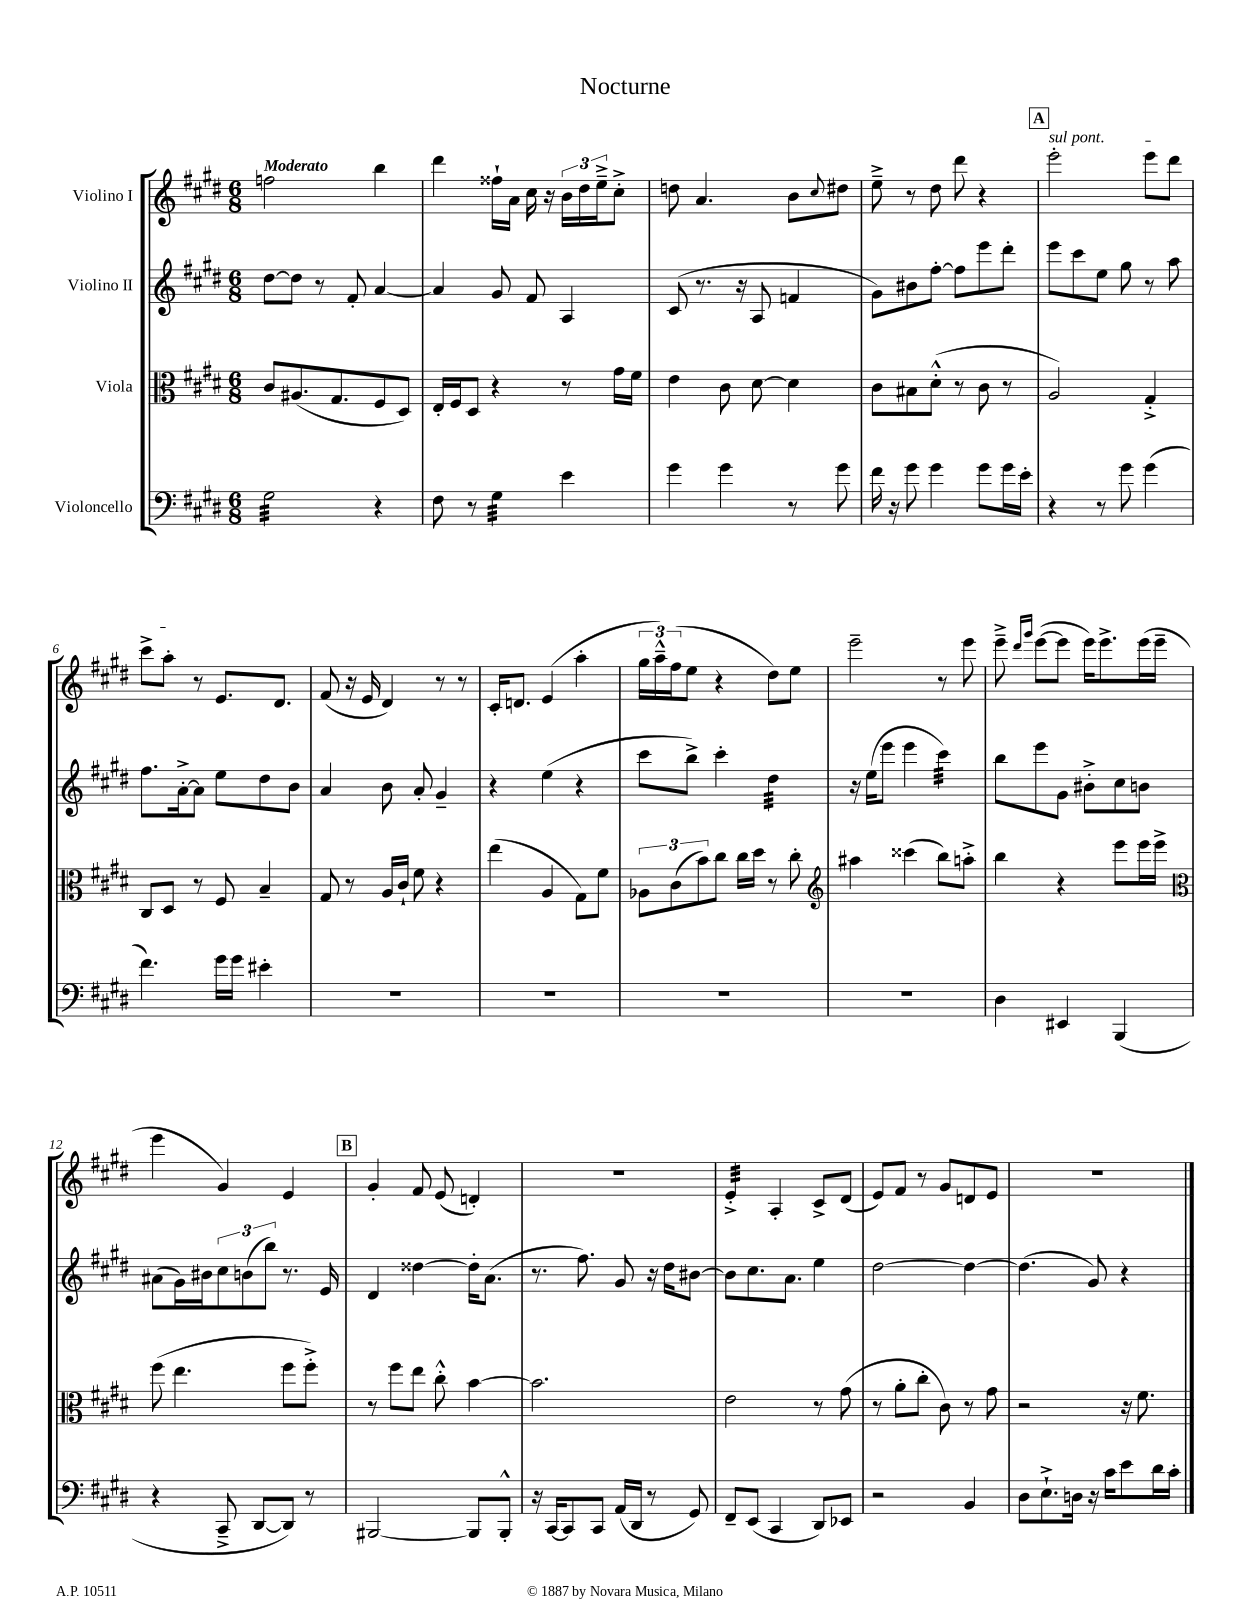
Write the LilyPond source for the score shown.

\header { title = "Nocturne" }
<<
\new StaffGroup <<
\new Staff = "s0" \with { instrumentName = "Violino I" } {
    \clef treble \key e \major \numericTimeSignature \time 6/8 \tempo "Moderato"
    f''2 b''4 |
    dis'''4 fisis''16-! a'16 cis''16 r16 \tuplet 3/2 { b'16 dis''16 e''16---> } cis''8-.-> |
    d''8 a'4. b'8 \appoggiatura { cis''8 } dis''8 |
    e''8---> r8 dis''8 dis'''8 r4 |
    \mark \markup { \box "A" } \once \override TextSpanner.bound-details.left.text = \markup { \italic "sul pont." } e'''2-.\startTextSpan e'''8 dis'''8 |
    cis'''8-> a''8-.\stopTextSpan r8 e'8. dis'8. |
    fis'8( r16 e'16 dis'4) r8 r8 |
    cis'16-. d'8. e'4( a''4-. |
    \tuplet 3/2 { gis''16 a''16---^) fis''16( } e''8 r4 dis''8) e''8 |
    e'''2-- r8 e'''8 |
    e'''8---> \grace { dis'''16 gis'''16 } e'''8~( e'''8 e'''16) e'''8.-> e'''16( e'''16-- |
    e'''4 gis'4) e'4 |
    \mark \markup { \box "B" } gis'4-. fis'8 e'8( d'4-.) |
    R2. |
    e'4:32-.-> a4-. cis'8-> dis'8( |
    e'8) fis'8 r8 gis'8 d'8 e'8 |
    R2. \bar "|." |
}
\new Staff = "s1" \with { instrumentName = "Violino II" } {
    \clef treble \key e \major \numericTimeSignature \time 6/8
    dis''8~ dis''8 r8 fis'8-. a'4~ |
    a'4 gis'8 fis'8 a4 |
    cis'8( r8. r16 a8 f'4 |
    gis'8) bis'8 fis''8~-. fis''8 e'''8 dis'''8-. |
    \mark \markup { \box "A" } e'''8 cis'''8 e''8 gis''8 r8 a''8 |
    fis''8. a'16~-.-> a'8 e''8 dis''8 b'8 |
    a'4 b'8 a'8-. gis'4-- |
    r4 e''4( r4 |
    cis'''8 b''8->) cis'''4-. dis''4:32 |
    r16 e''16( e'''8 e'''4 cis'''4:32) |
    b''8 e'''8 gis'8 bis'8-.-> cis''8 b'8 |
    ais'8( gis'16) bis'16 \tuplet 3/2 { cis''8 b'8( b''8) } r8. e'16 |
    \mark \markup { \box "B" } dis'4 disis''4~ disis''16-. a'8.( |
    r8. fis''8.) gis'8 r16 dis''16 bis'8~ |
    bis'8 cis''8. a'8. e''4 |
    dis''2~ dis''4~ |
    dis''4.( gis'8) r4 \bar "|." |
}
\new Staff = "s2" \with { instrumentName = "Viola" } {
    \clef alto \key e \major \numericTimeSignature \time 6/8
    cis'8 ais8.( gis8. fis8 dis8) |
    e16-. fis16 dis8 r4 r8 gis'16 fis'16 |
    e'4 cis'8 dis'8~ dis'4 |
    cis'8 bis8 dis'8-.-^( r8 cis'8 r8 |
    \mark \markup { \box "A" } a2) gis4-.-> |
    cis8 dis8 r8 fis8 b4-- |
    gis8 r8 a16 cis'16-! fis'8 r4 |
    e''4( a4 gis8) fis'8 |
    \tuplet 3/2 { aes8 cis'8( b'8) } cis''8 cis''16 dis''16 r8 cis''8-. |
    \clef treble ais''4 cisis'''4( b''8) a''8-.-> |
    b''4 r4 e'''8 e'''16 e'''16-> |
    \clef alto fis''8( e''4. fis''8 fis''8-.->) |
    \mark \markup { \box "B" } r8 fis''8 e''8 cis''8-.-^ b'4~ |
    b'2. |
    e'2 r8 gis'8( |
    r8 a'8-. cis''8-. cis'8) r8 gis'8 |
    r2 r16 fis'8. \bar "|." |
}
\new Staff = "s3" \with { instrumentName = "Violoncello" } {
    \clef bass \key e \major \numericTimeSignature \time 6/8
    gis2:32 r4 |
    fis8 r8 gis4:32 e'4 |
    gis'4 gis'4 r8 gis'8 |
    fis'16 r16 gis'8 gis'4 gis'8 gis'16 e'16-. |
    \mark \markup { \box "A" } r4 r8 gis'8 gis'4( |
    fis'4.) gis'16 gis'16 eis'4-. |
    R2. |
    R2. |
    R2. |
    R2. |
    dis4 eis,4 b,,4( |
    r4 cis,8---> dis,8~ dis,8) r8 |
    \mark \markup { \box "B" } bis,,2~ bis,,8 bis,,8-.-^ |
    r16 cis,16~ cis,8 cis,8 a,16( dis,16 r8 gis,8) |
    fis,8-- e,8( cis,4 dis,8) ees,8 |
    r2 b,4 |
    dis8 e8.-!-> d16 r16 cis'16 e'8 dis'16 cis'16-. \bar "|." |
}
>>
>>
